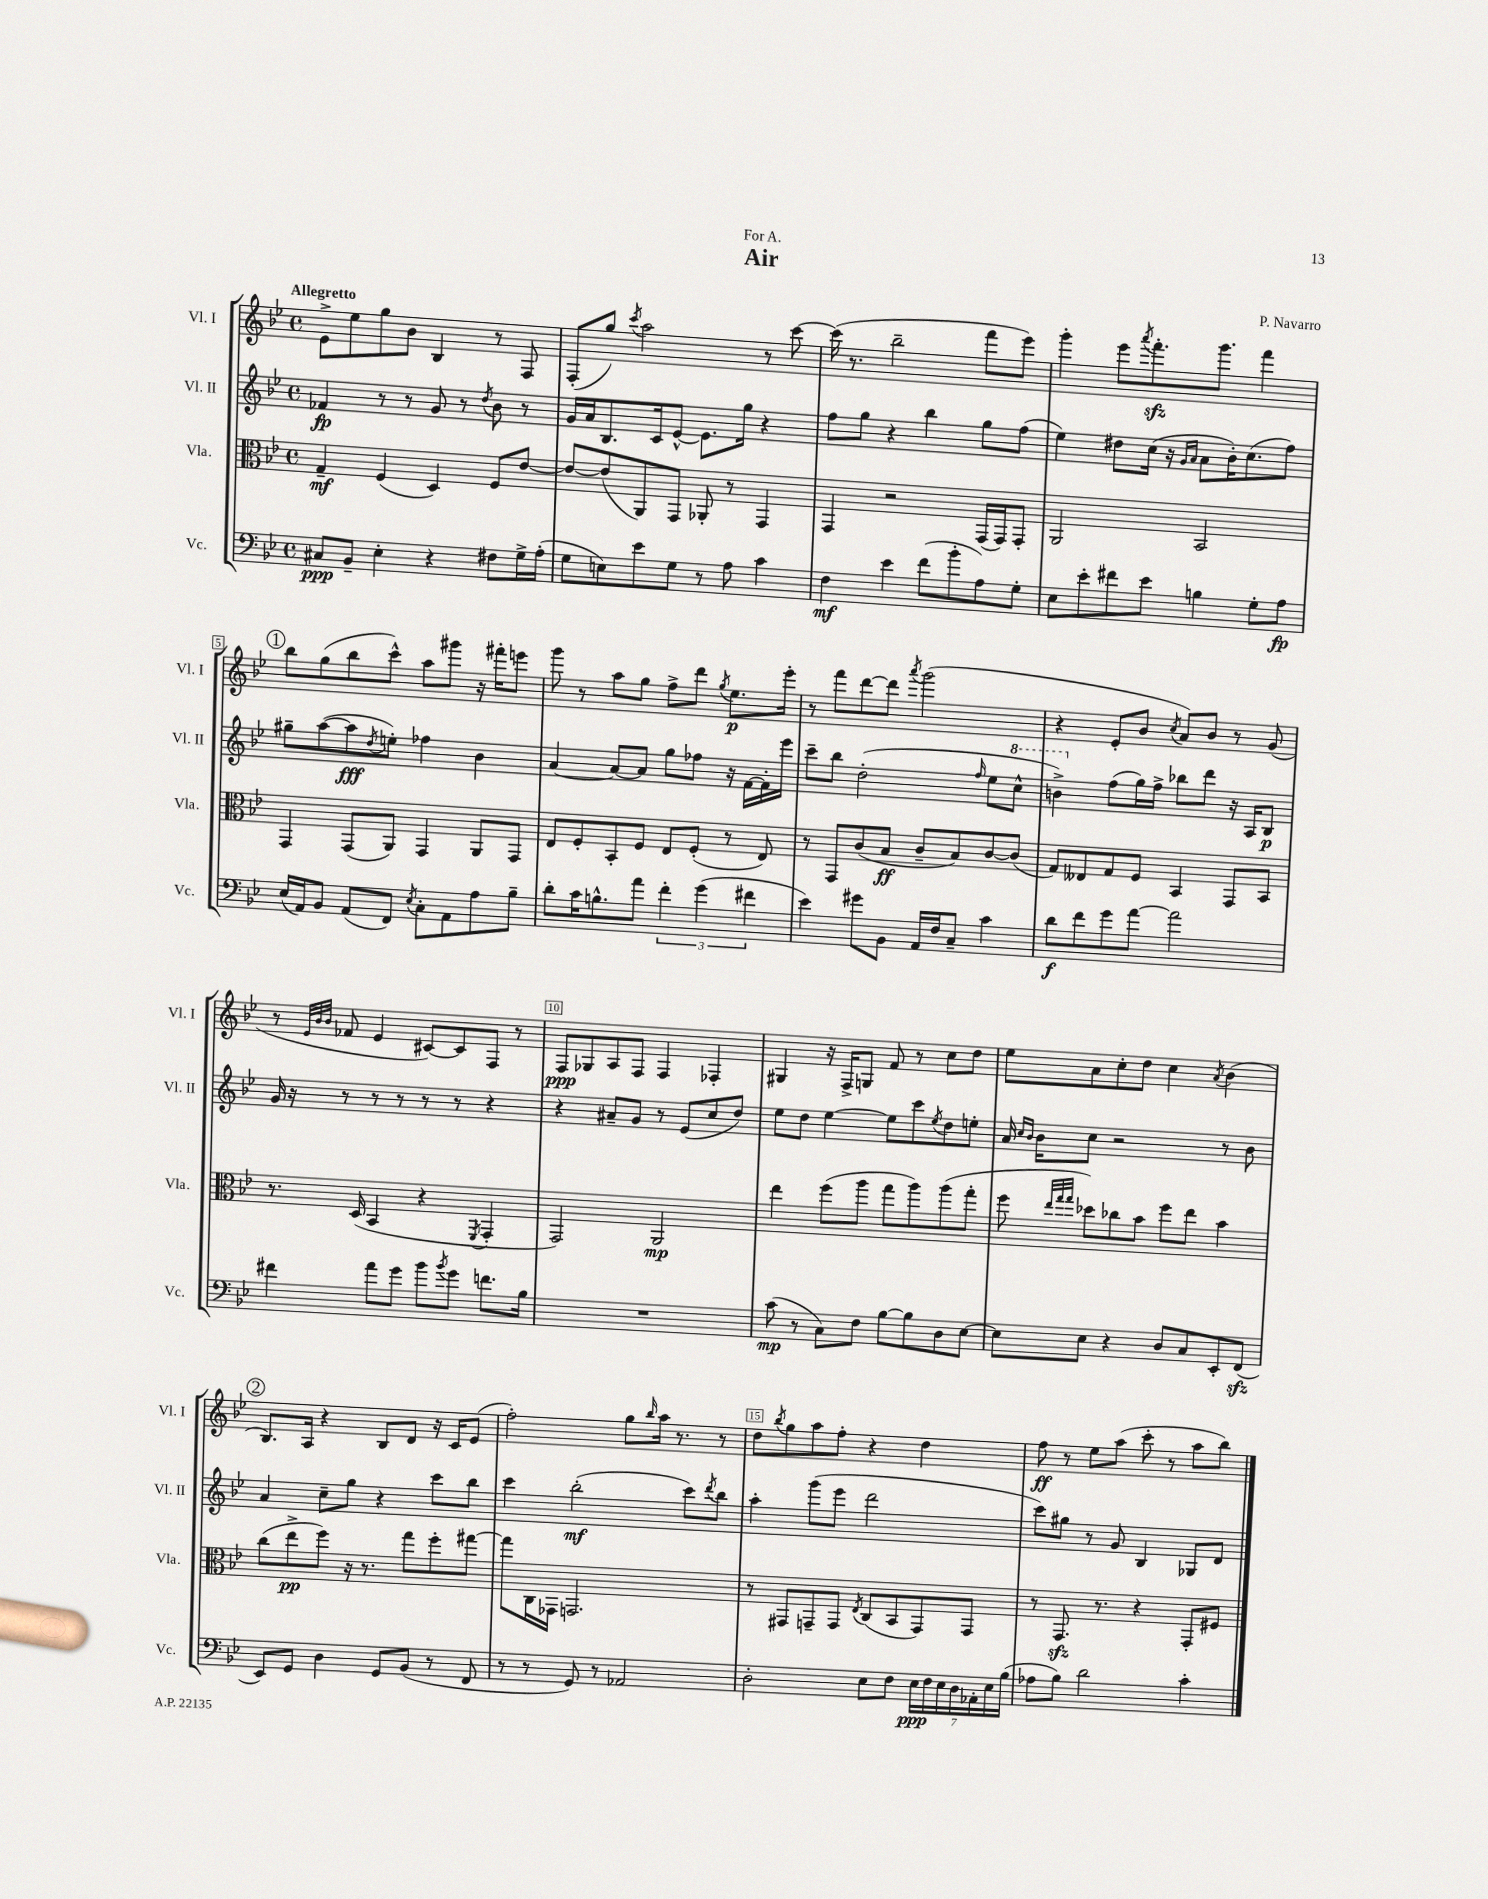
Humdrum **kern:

**kern	**dynam	**kern	**dynam	**kern	**dynam	**kern	**dynam
*part4	*part4	*part3	*part3	*part2	*part2	*part1	*part1
*staff4	*staff4	*staff3	*staff3	*staff2	*staff2	*staff1	*staff1
*I"Vc.	*	*I"Vla.	*	*I"Vl. II	*	*I"Vl. I	*
*I'Vc.	*	*I'Vla.	*	*I'Vl. II	*	*I'Vl. I	*
*clefF4	*	*clefC3	*	*clefG2	*	*clefG2	*
*k[b-e-]	*	*k[b-e-]	*	*k[b-e-]	*	*k[b-e-]	*
*M4/4	*	*M4/4	*	*M4/4	*	*M4/4	*
*met(c)	*	*met(c)	*	*met(c)	*	*met(c)	*
=1	=1	=1	=1	=1	=1	=1	=1
!	!	!	!	!	!	!LO:TX:a:B:t=Allegretto	!
8C#X/L	ppp	4G~/	mf	4f-X/	fp	8e-^\L	.
8BB-~/J	.	.	.	.	.	8ee-\	.
4E-'\	.	(4F/	.	8r	.	8gg\	.
.	.	.	.	8r	.	8b-\J	.
4r	.	4D/)	.	8g/	.	4B-/	.
.	.	.	.	8r	.	.	.
.	.	.	.	8qdd/	.	.	.
8F#X\L	.	8F/L	.	8b-\	.	8r	.
16G^\L	.	[8e-/J	.	8r	.	8F/	.
(16A'\JJ	.	.	.	.	.	.	.
=2	=2	=2	=2	=2	=2	=2	=2
8G\L	.	8e-/L_	.	16g/LL	.	(8F'/L	.
.	.	.	.	16a/J	.	.	.
8En\)	.	(8e-/]	.	8.B-/	.	8gg/J)	.
.	.	.	.	.	.	8qccc/	.
8e-\	.	8AA/)	.	.	.	2aa\	.
.	.	.	.	16c/k	.	.	.
8G\J	.	8GG/J	.	[8e-^^/J	.	.	.
8r	.	8AA-X'/	.	8.e-\L]	.	.	.
8A\	.	8r	.	.	.	.	.
.	.	.	.	16gg\Jk	.	.	.
4c\	.	4GG/	.	4r	.	8r	.
.	.	.	.	.	.	[8ccc\	.
=3	=3	=3	=3	=3	=3	=3	=3
4F\	mf	4GG/	.	8ff\L	.	(16ccc\]	.
.	.	.	.	.	.	8.r	.
.	.	.	.	8gg\J	.	.	.
4e-\	.	2r	.	4r	.	2bb-~\	.
(8f\L	.	.	.	4bb-\	.	.	.
8b-'\	.	.	.	.	.	.	.
8A\)	.	(16GG/LL	.	8gg\L	.	8fff\L	.
.	.	16GG/J)	.	.	.	.	.
8G'\J	.	8GG'/J	.	(8ff\J	.	8eee-\J)	.
=4	=4	=4	=4	=4	=4	=4	=4
8E-\L	.	2AA/	.	4ee-\)	.	4ggg'\	.
8e-'\	.	.	.	.	.	.	.
8f#X\	.	.	.	8dd#X\L	.	8eee-\L	.
.	.	.	.	.	.	8qaaa/	.
8e-\J	.	.	.	(16cc\Jk	.	8.fffzz'\	.
.	.	.	.	16r	.	.	.
.	.	.	.	16qqg/LL	.	.	.
.	.	.	.	16qqa/JJ	.	.	.
4Bn\	.	2BB-/	.	8a\L	.	.	.
.	.	.	.	.	.	8.ggg\J	.
.	.	.	.	16b-'\K)	.	.	.
.	.	.	.	(8.cc\	.	.	.
8G'\L	.	.	.	.	.	4fff\	.
8A\J	fp	.	.	8ff\J)	.	.	.
!!LO:LB:g=z
!!LO:REH:place=s1:t=1
=5	=5	=5	=5	=5	=5	=5	=5
(16E-/LL	.	4GG/	.	8gg#X~\L	.	8bb-\L	.
16AA/J)	.	.	.	.	.	.	.
8BB-/J	.	.	.	([8aa\	.	(8gg\	.
(8AA/L	.	(8GG/L	.	8aa\]	fff	8bb-\	.
.	.	.	.	8qdd/	.	.	.
8FF/J)	.	8AA/J)	.	8een'\J)	.	8ccc^^\J)	.
8qE-/	.	.	.	.	.	.	.
8C'\L	.	4GG/	.	4ff-X\	.	8aa\L	.
8AA\	.	.	.	.	.	8ggg#X\J	.
8A\	.	8AA/L	.	4b-\	.	16r	.
.	.	.	.	.	.	16fff#X'\KL	.
8B-~\J	.	8GG/J	.	.	.	8eeen\J	.
=6	=6	=6	=6	=6	=6	=6	=6
8d'\L	.	8E-/L	.	[4a/	.	8ggg\	.
16c\K	.	8F'/	.	.	.	8r	.
8.Bn^^\	.	.	.	.	.	.	.
.	.	8BB-'/	.	8a/L_	.	8aa\L	.
8a\J	.	8F/J	.	8a/J]	.	8gg\J	.
6f'\	.	8E-/L	.	8gg\L	.	8ff^\L	.
.	.	(8F'/J	.	8ff-X\J	.	8ddd\J	.
(6g\	.	.	.	.	.	.	.
.	.	.	.	.	.	8qgg/	.
.	.	8r	.	16r	.	8.ee-\L	p
.	.	.	.	[16f\LL	.	.	.
6f#X\	.	.	.	.	.	.	.
.	.	8E-/)	.	16f'\]	.	.	.
.	.	.	.	16eee-\JJ	.	16eee-'\Jk	.
=7	=7	=7	=7	=7	=7	=7	=7
4e-\)	.	8r	.	8ccc~\L	.	8r	.
.	.	8GG/L	.	8bb-\J	.	8fff\L	.
8g#X\L	.	(8c/	.	(2dd'\	.	[8ddd\	.
8BB-\J	.	8B-/J	ff	.	.	8ddd\J]	.
.	.	.	.	.	.	8qaaa/	.
16AA/LL	.	8c~/L	.	.	.	(2ggg\	.
16F/J	.	.	.	.	.	.	.
8C~/J	.	8B-/)	.	.	.	.	.
.	.	.	.	16qqff/	.	.	.
4c\	.	[8c/	.	8ee-\L	.	.	.
*	*	*	*	*8va	*	*	*
.	.	(8c/J]	.	8ccc^^\J	.	.	.
=8	=8	=8	=8	=8	=8	=8	=8
8d\L	f	8G/L)	.	4bbn^\)	.	4r	.
8f\	.	8E--X/	.	.	.	.	.
*	*	*	*	*X8va	*	*	*
8g\	.	8G/	.	(8ff\L	.	8e-'/L	.
[8a\J	.	8F/J	.	16gg\L)	.	8b-/J	.
.	.	.	.	16ff^\JJ	.	.	.
.	.	.	.	.	.	8qcc/	.
2a\]	.	4BB-/	.	8bb-X\L	.	8a/L)	.
.	.	.	.	8ddd\J	.	8b-/J	.
.	.	8GG/L	.	16r	.	8r	.
.	.	.	.	16A/KL	.	.	.
.	.	8BB-/J	.	8B-/J	p	(8g/	.
!!LO:LB:g=z
=9	=9	=9	=9	=9	=9	=9	=9
4f#X\	.	8.r	.	16g/	.	8r	.
.	.	.	.	16r	.	.	.
.	.	.	.	.	.	32qqe-/LLL	.
.	.	.	.	.	.	32qqb-/	.
.	.	.	.	.	.	32qqb-/JJJ	.
.	.	.	.	8r	.	8f-X/	.
.	.	(16D/	.	.	.	.	.
8a\L	.	4BB-/	.	8r	.	4e-/	.
8g\J	.	.	.	8r	.	.	.
8b-\L	.	4r	.	8r	.	[8c#X/L)	.
8qb-/	.	.	.	.	.	.	.
8g\J	.	.	.	8r	.	8c#/]	.
.	.	8qFF/	.	.	.	.	.
8.fn\L	.	4GG'/	.	4r	.	8F/J	.
.	.	.	.	.	.	8r	.
16B-\Jk	.	.	.	.	.	.	.
=10	=10	=10	=10	=10	=10	=10	=10
1r	.	2GG/)	.	4r	.	8F/L	ppp
.	.	.	.	.	.	8G-X/	.
.	.	.	.	8a#X~/L	.	8A/	.
.	.	.	.	8g/J	.	8F/J	.
.	.	2AA/	mp	8r	.	4F/	.
.	.	.	.	(8e-/L	.	.	.
.	.	.	.	8cc/	.	4F-X'/	.
.	.	.	.	8dd/J)	.	.	.
=11	=11	=11	=11	=11	=11	=11	=11
(8c\	mp	4ee-\	.	8ee-\L	.	4G#X/	.
8r	.	.	.	8dd\J	.	.	.
8C\L)	.	(8ff\L	.	[4ee-\	.	16r	.
.	.	.	.	.	.	16F^/KL	.
8F\J	.	8aa\J	.	.	.	8Gn/J	.
[8B-\L	.	8gg\L	.	8ee-\L]	.	8f/	.
8B-\]	.	8aa\)	.	8ccc\	.	8r	.
.	.	.	.	8qee-/	.	.	.
8D\	.	(8aa\	.	8dd\	.	8cc\L	.
[8E-\J	.	8gg'\J	.	8een'\J	.	8dd\J	.
=12	=12	=12	=12	=12	=12	=12	=12
8E-\L]	.	8ff\	.	16a/	.	8ee-\L	.
.	.	.	.	16qqcc/LL	.	.	.
.	.	.	.	16qqb-/JJ	.	.	.
.	.	.	.	16b-\KL	.	.	.
.	.	32qqee-/LLL	.	.	.	.	.
.	.	32qqgg/	.	.	.	.	.
.	.	32qqgg/JJJ	.	.	.	.	.
8E-\J	.	8dd-X\L)	.	8cc\J	.	8a\	.
4r	.	8cc-X\	.	2r	.	8cc'\	.
.	.	8b-\J	.	.	.	8dd\J	.
8D/L	.	8ff\L	.	.	.	4cc\	.
8C/	.	8ee-\J	.	.	.	.	.
.	.	.	.	.	.	8qa/	.
8EE-'/	.	4b-\	.	8r	.	(4b-\	.
(8FFzz/J	.	.	.	8b-\	.	.	.
!!LO:LB:g=z
!!LO:REH:place=s1:t=2
=13	=13	=13	=13	=13	=13	=13	=13
8EE-/L)	.	(8cc\L	.	4a/	.	8.B-/L)	.
8GG/J	.	8ee-^\	pp	.	.	.	.
.	.	.	.	.	.	16A/Jk	.
4D\	.	8ff\J)	.	8cc~\L	.	4r	.
.	.	16r	.	8gg\J	.	.	.
.	.	8.r	.	.	.	.	.
8GG/L	.	.	.	4r	.	8B-/L	.
(8BB-/J	.	8gg\L	.	.	.	8d/J	.
8r	.	8ff'\	.	8ccc\L	.	16r	.
.	.	.	.	.	.	16c/KL	.
8FF/	.	[8gg#X\J	.	8bb-\J	.	(8e-/J	.
=14	=14	=14	=14	=14	=14	=14	=14
8r	.	8gg#\L]	.	4ccc\	.	2ff'\)	.
8r	.	16C\L	.	.	.	.	.
.	.	16GG-X\JJ	.	.	.	.	.
8GG/)	.	2.GGn/	.	(2bb-'\	mf	.	.
8r	.	.	.	.	.	.	.
2AA-X/	.	.	.	.	.	8gg\L	.
.	.	.	.	.	.	16qqbb-/	.
.	.	.	.	.	.	16aa\Jk	.
.	.	.	.	.	.	8.r	.
.	.	.	.	8ccc\L)	.	.	.
.	.	.	.	8qddd/	.	.	.
.	.	.	.	8bb-\J	.	8r	.
=15	=15	=15	=15	=15	=15	=15	=15
2D'\	.	8r	.	4aa'\	.	8dd\L	.
.	.	.	.	.	.	8qbb-/	.
.	.	8GG#X/L	.	.	.	8gg\	.
.	.	8GGn~/	.	(8ggg\L	.	8aa\	.
.	.	8GG/J	.	8eee-\J	.	8ff'\J	.
.	.	8qE-/	.	.	.	.	.
8E-\L	.	(8C/L	.	2ddd\	.	4r	.
8F\J	.	8BB-/	.	.	.	.	.
28E-\LL	ppp	8GG/)	.	.	.	4dd\	.
28F\	.	.	.	.	.	.	.
28E-\	.	.	.	.	.	.	.
28D\	.	.	.	.	.	.	.
.	.	8GG/J	.	.	.	.	.
28AA-X'\	.	.	.	.	.	.	.
28E-\	.	.	.	.	.	.	.
(28B-\JJ	.	.	.	.	.	.	.
=16	=16	=16	=16	=16	=16	=16	=16
8A-X\L	.	8r	.	8ccc\L)	.	8ff\	ff
8B-\J)	.	8.GGzz/	.	8gg#X\J	.	8r	.
2d\	.	.	.	8r	.	8ee-\L	.
.	.	8.r	.	.	.	.	.
.	.	.	.	8g/	.	(8aa\J	.
.	.	4r	.	4B-/	.	8ccc'\	.
.	.	.	.	.	.	8r	.
4c'\	.	8GG'/L	.	8G-X/L	.	8aa\L	.
.	.	8F#X/J	.	8d/J	.	8bb-\J)	.
==	==	==	==	==	==	==	==
*-	*-	*-	*-	*-	*-	*-	*-
